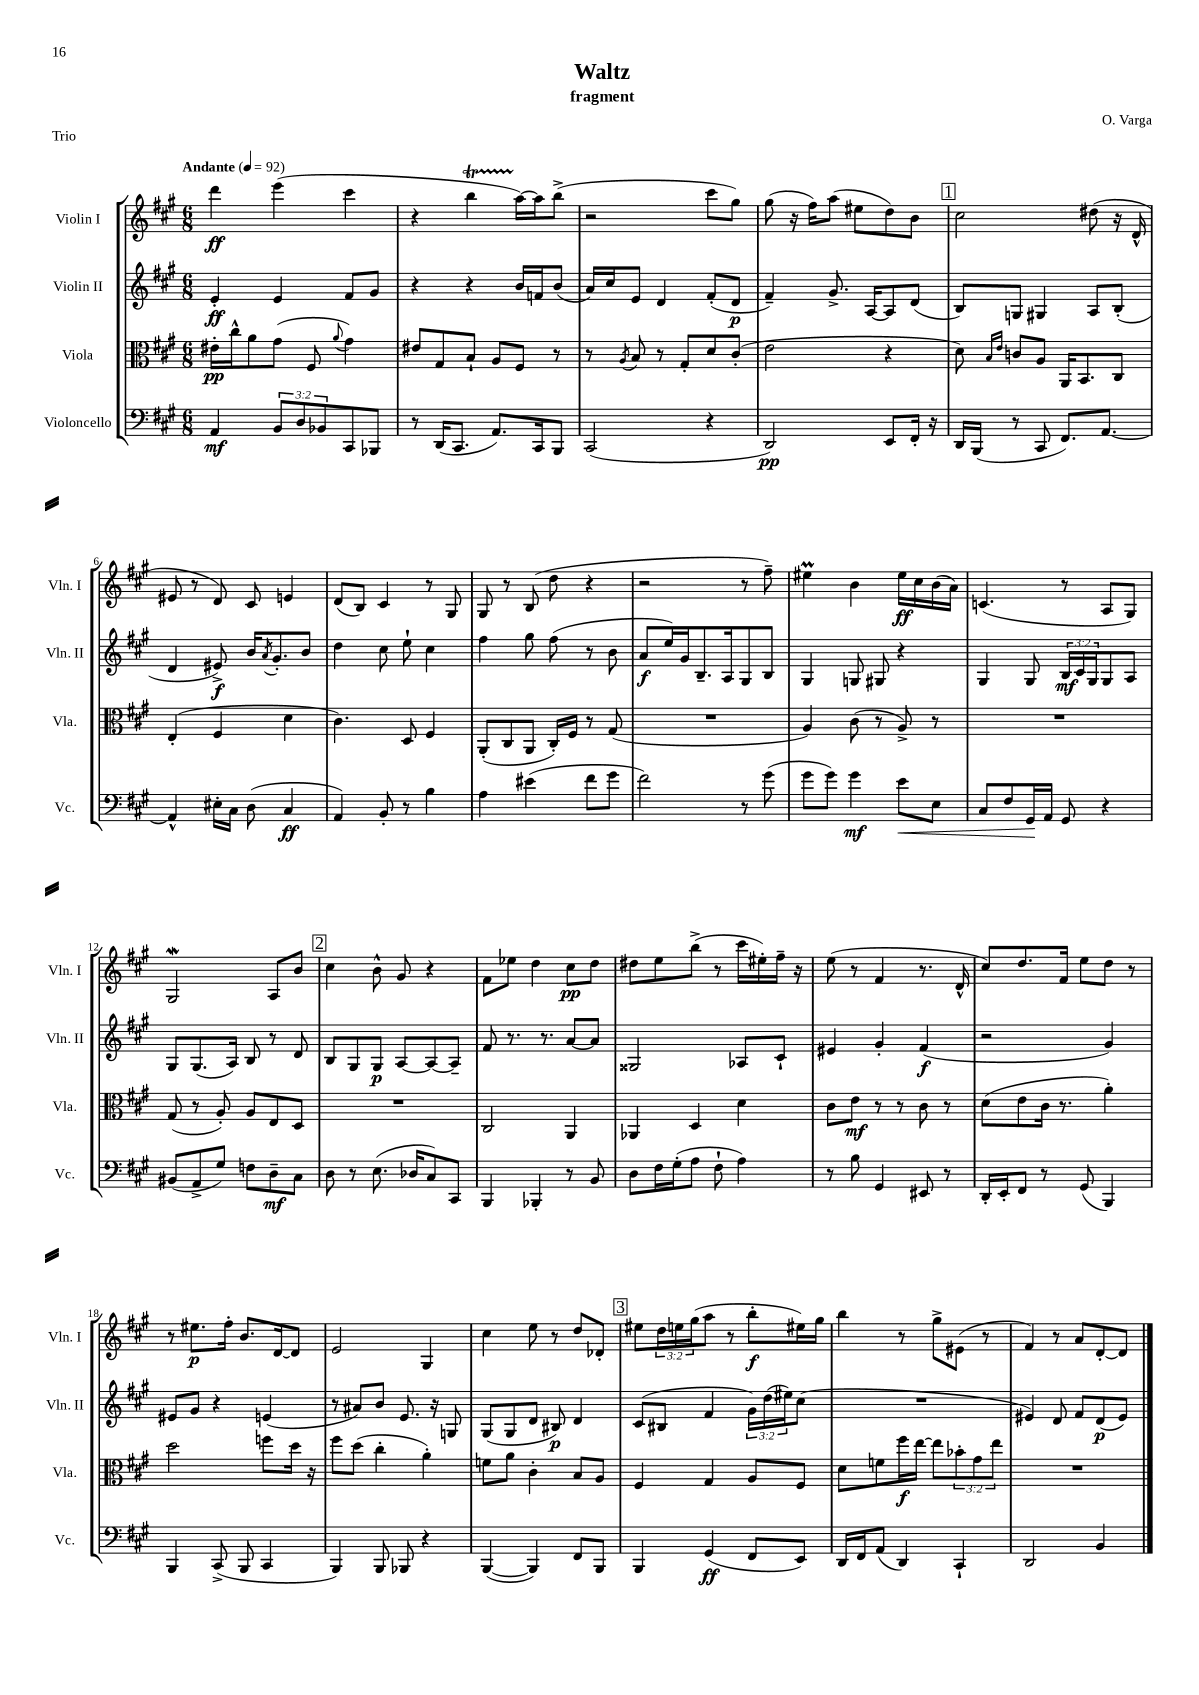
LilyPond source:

\header { title = "Waltz" composer = "O. Varga" subtitle = "fragment" piece = "Trio" }
<<
\new StaffGroup <<
\new Staff = "s0" \with { instrumentName = "Violin I" shortInstrumentName = "Vln. I" } {
    \clef treble \key a \major \numericTimeSignature \time 6/8 \override Staff.TupletNumber.text = #tuplet-number::calc-fraction-text \tempo "Andante" 4 = 92
    d'''4\ff e'''4( cis'''4 |
    r4 b''4\startTrillSpan a''16~\stopTrillSpan) a''16 b''8->( |
    r2 cis'''8 gis''8) |
    gis''8( r16 fis''16) a''8( eis''8 d''8) b'8 |
    \mark \markup { \box "1" } cis''2 dis''8( r16 d'16-^ |
    eis'8 r8 d'8) cis'8 e'4 |
    d'8( b8) cis'4 r8 gis8 |
    gis8 r8 b8( d''8 r4 |
    r2 r8 fis''8--) |
    eis''4\prall b'4 eis''16\ff cis''16 b'16( a'16) |
    c'4.( r8 a8 gis8) |
    gis2\mordent a8 b'8 |
    \mark \markup { \box "2" } cis''4 b'8-^ gis'8 r4 |
    fis'8 ees''8 d''4 cis''8\pp d''8 |
    dis''8 e''8 b''8->( r8 cis'''16 eis''16-.) fis''16-- r16 |
    e''8( r8 fis'4 r8. d'16-^ |
    cis''8) d''8. fis'16 e''8 d''8 r8 |
    r8 eis''8.\p fis''16-. b'8. d'16~ d'8 |
    e'2 gis4 |
    cis''4 e''8 r8 d''8 des'8-. |
    \mark \markup { \box "3" } eis''8 \tuplet 3/2 { d''16 e''16 gis''16( } a''8 r8 b''8-.\f eis''16) gis''16 |
    b''4 r8 gis''8-> eis'8( r8 |
    fis'4) r8 a'8 d'8~-. d'8 \bar "|." |
}
\new Staff = "s1" \with { instrumentName = "Violin II" shortInstrumentName = "Vln. II" } {
    \clef treble \key a \major \numericTimeSignature \time 6/8 \override Staff.TupletNumber.text = #tuplet-number::calc-fraction-text
    e'4-.\ff e'4 fis'8 gis'8 |
    r4 r4 b'16 f'16 b'8( |
    a'16) cis''16 e'8 d'4 fis'8-.( d'8\p |
    fis'4--) gis'8.-> a16~ a8 d'8( |
    \mark \markup { \box "1" } b8) g8 gis4 a8 b8-.( |
    d'4 eis'8->\f) b'16 \acciaccatura { a'8 } gis'8.-. b'8 |
    d''4 cis''8 e''8-! cis''4 |
    fis''4 gis''8 fis''8( r8 b'8 |
    a'8\f e''16) gis'16 b8.-- a16 gis8 b8 |
    gis4 g8 gis8 r4 |
    gis4 gis8 \tuplet 3/2 { b16\mf cis'16 gis16 } gis8 a8 |
    gis8 gis8.( a16) b8 r8 d'8 |
    \mark \markup { \box "2" } b8 gis8 gis8\p a8~ a8~ a8-- |
    fis'8 r8. r8. a'8~ a'8 |
    gisis2 aes8 cis'8-! |
    eis'4 gis'4-. fis'4\f( |
    r2 gis'4) |
    eis'8 gis'8 r4 e'4( |
    r8 ais'8) b'8 e'8. r16 g8 |
    gis8( gis8 d'8 bis8\p) d'4 |
    \mark \markup { \box "3" } cis'8( bis8 fis'4 \tuplet 3/2 { gis'16) d''16( eis''16) } cis''8( |
    R2. |
    eis'4) d'8 fis'8 d'8\p( eis'8) \bar "|." |
}
\new Staff = "s2" \with { instrumentName = "Viola" shortInstrumentName = "Vla." } {
    \clef alto \key a \major \numericTimeSignature \time 6/8 \override Staff.TupletNumber.text = #tuplet-number::calc-fraction-text
    eis'16-.\pp cis''16-^ a'8 gis'8( fis8 \appoggiatura { a'8 } gis'4) |
    eis'8 gis8 b8-! a8 fis8 r8 |
    r8 \acciaccatura { a8 } b8 r8 gis8-. d'8 cis'8-.( |
    e'2 r4 |
    \mark \markup { \box "1" } d'8) \grace { b16 e'16 } c'8 a8 a,16 b,8. cis8 |
    e4-.( fis4 d'4 |
    cis'4.) d8 fis4 |
    a,8-.( cis8 a,8 cis16-.) fis16 r8 gis8( |
    R2. |
    a4) cis'8( r8 a8->) r8 |
    R2. |
    gis8( r8 a8-.) a8 e8 d8 |
    \mark \markup { \box "2" } R2. |
    cis2 a,4 |
    aes,4 d4 d'4 |
    cis'8 e'8\mf r8 r8 cis'8 r8 |
    d'8( e'8 cis'16 r8. a'4-.) |
    d''2 f''8 d''16 r16 |
    fis''8 d''8( cis''4-. a'4-.) |
    f'8 a'8 cis'4-. b8 a8 |
    \mark \markup { \box "3" } fis4 gis4 a8 fis8 |
    d'8 f'8 fis''16\f e''16~ e''8 \tuplet 3/2 { bes'8-. gis'8 e''8 } |
    R2. \bar "|." |
}
\new Staff = "s3" \with { instrumentName = "Violoncello" shortInstrumentName = "Vc." } {
    \clef bass \key a \major \numericTimeSignature \time 6/8 \override Staff.TupletNumber.text = #tuplet-number::calc-fraction-text
    a,4\mf \tuplet 3/2 { b,8 d8 bes,8 } cis,8 bes,,8 |
    r8 d,16( cis,8. a,8.) cis,16 b,,8 |
    cis,2( r4 |
    d,2\pp) e,8 fis,16-. r16 |
    \mark \markup { \box "1" } d,16 b,,16( r8 cis,8 fis,8.) a,8.~ |
    a,4-^ eis16-. cis16 d8( cis4\ff |
    a,4) b,8-. r8 b4 |
    a4 eis'4( fis'8 gis'8 |
    fis'2) r8 gis'8( |
    gis'8 gis'8) gis'4\mf e'8\< e8 |
    cis8 fis8 gis,16\! a,16 gis,8 r4 |
    bis,8( a,8-> gis8) f8 d8--\mf cis8 |
    \mark \markup { \box "2" } d8 r8 e8.( des16 cis8) cis,8 |
    b,,4 bes,,4-. r8 b,8 |
    d8 fis16 gis16-.( a8 fis8-! a4) |
    r8 b8 gis,4 eis,8 r8 |
    d,16-. e,16-. fis,8 r8 gis,8( b,,4) |
    b,,4 cis,8->( b,,8 cis,4 |
    b,,4) b,,8 bes,,8 r4 |
    b,,4~( b,,4) fis,8 b,,8 |
    \mark \markup { \box "3" } b,,4 gis,4\ff( fis,8 e,8) |
    d,16 fis,16 a,8( d,4) cis,4-! |
    d,2 b,4 \bar "|." |
}
>>
>>
